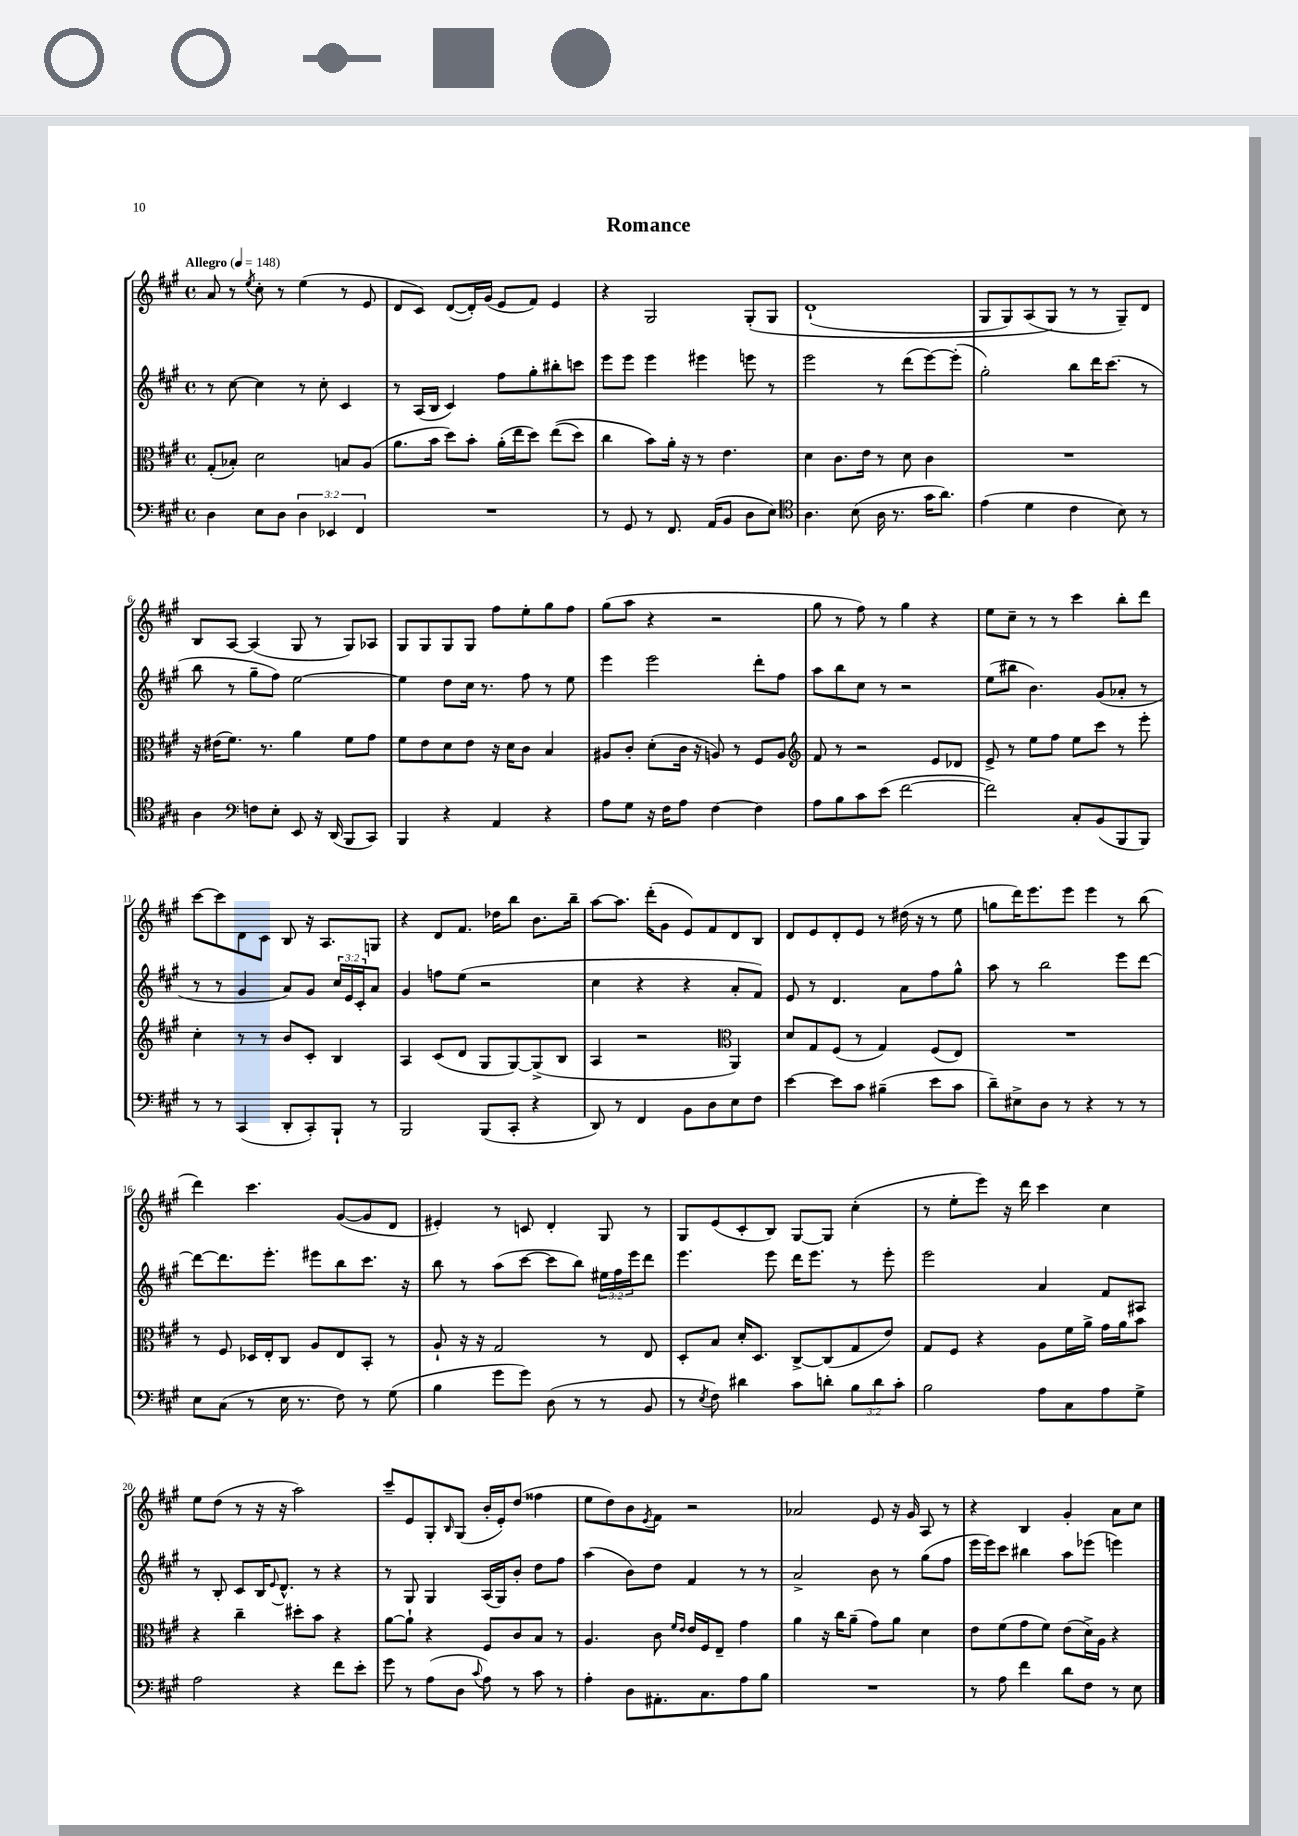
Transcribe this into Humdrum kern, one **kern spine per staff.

**kern	**kern	**kern	**kern
*part4	*part3	*part2	*part1
*staff4	*staff3	*staff2	*staff1
*clefF4	*clefC3	*clefG2	*clefG2
*k[f#c#g#]	*k[f#c#g#]	*k[f#c#g#]	*k[f#c#g#]
*M4/4	*M4/4	*M4/4	*M4/4
*met(c)	*met(c)	*met(c)	*met(c)
*MM148	*MM148	*MM148	*MM148
=1	=1	=1	=1
!	!	!	!LO:TX:a:B:t=Allegro
4D\	(8G#'/L	8r	8a/
.	8B-X'/J)	[8cc#\	8r
.	.	.	8qee/
8E\L	2d\	4cc#\]	8cc#'\
8D\J	.	.	8r
6D\	.	8r	(4ee\
.	.	8cc#'\	.
6EE-X/	.	.	.
.	8Bn/L	4c#/	8r
6FF#/	.	.	.
.	(8A/J	.	8e/
=2	=2	=2	=2
1r	8.a\L	8r	8d/L
.	.	(16A/LL	8c#/J)
.	16b\Jk	16B/JJ	.
.	8dd\L)	4c#/)	([8d/L
.	8b'\J	.	16d'/L])
.	.	.	(16g#/JJ
.	(16a'\LL	8ff#\L	8e/L
.	16ee\J	.	.
.	8dd\J)	8gg#'\	8f#/J)
.	((8ee\L	8bb#X'\	4e/
.	8dd\J)	8cccn\J	.
=3	=3	=3	=3
8r	4cc#\	8eee\L	4r
8GG#/	.	8eee\J	.
8r	8b\L)	4eee\	2G#/
8.FF#/	16a'\Jk	.	.
.	16r	.	.
.	8r	4eee#X\	.
(16AA/KL	.	.	.
8BB/J	4.e\	.	.
8D\L	.	8eeen\	(8G#'/L
8E\J)	.	8r	8G#/J
=4	=4	=4	=4
*clefC4	*	*	*
4.A\	4d\	2eee\	(1d`
.	8.c#\L	.	.
(8B\	.	.	.
.	16e\Jk	.	.
16A\	8r	8r	.
8.r	.	.	.
.	8d\	(8ddd\L	.
16g#\KL	4c#\	[8eee\)	.
8.a\J)	.	.	.
.	.	(8eee'\J]	.
=5	=5	=5	=5
(4e\	1r	2gg#'\)	8G#/L
.	.	.	8G#/)
4d\	.	.	(8A/
.	.	.	8G#/J)
4c#\	.	8bb\L	8r
.	.	16ddd\K	8r
.	.	(8.ccc#\J	.
8B\)	.	.	8G#~/L)
8r	.	8r	8d/J
!!LO:LB:g=z
=6	=6	=6	=6
4A\	16r	8bb\	8B/L
.	(16e#X\KL	.	.
.	8.f#\J)	8r	[8A/J
*clefF4	*	*	*
8Fn\L	.	8gg#~\L	(4A/]
.	8.r	.	.
8E'\J	.	8ff#\J)	.
8EE/	4a\	[2ee\	8G#/
16r	.	.	8r
(16DD/	.	.	.
8BBB/L	8f#\L	.	8G#/L)
8CC#/J)	8g#\J	.	8A-X/J
=7	=7	=7	=7
4BBB/	8f#\L	4ee\]	8G#/L
.	8e\	.	8G#/
4r	8d\	8dd\L	8G#/
.	8e\J	16cc#\Jk	8G#/J
.	.	8.r	.
4AA/	16r	.	8ff#\L
.	16d\KL	.	.
.	8c#\J	8ff#\	8ee'\
4r	4B/	8r	8gg#\
.	.	8ee\	8ff#\J
=8	=8	=8	=8
8A\L	8A#X/L	4eee\	(8gg#\L
8G#\J	8c#'/J	.	8aa\J
16r	(8d'\L	2eee\	4r
16F#\KL	.	.	.
8A\J	16c#\Jk	.	.
.	16r	.	.
[4F#\	8An/)	.	2r
.	8r	.	.
4F#\]	8F#/L	8ddd'\L	.
.	8A/J	8ff#\J	.
=9	=9	=9	=9
*	*clefG2	*	*
8A\L	8f#/	8aa\L	8gg#\
8B\	8r	8bb\	8r
8c#\	2r	8cc#\J	8ff#\)
(8e\J	.	8r	8r
[2f#\	.	2r	4gg#\
.	8e/L	.	4r
.	8d-X/J	.	.
=10	=10	=10	=10
2f#\])	8e^/	(8ee\L	8ee\L
.	8r	8bb#X\J	8cc#~\J
.	8ee\L	4.b\)	8r
.	8ff#\J	.	8r
8C#'/L	8ee\L	.	4ccc#\
(8BB/	8ccc#\J	(8g#/L	.
8BBB/	8r	8a-X'/J	8bb'\L
8BBB/J)	8eee'\	8r	8ddd\J
!!LO:LB:g=z
=11	=11	=11	=11
8r	4cc#'\	8r	[8ccc#\L
8r	.	8r	8ccc#\]
(4CC#/	8r	4g#/	8d\
.	8r	.	8c#\J
8DD'/L	8b/L	8a/L)	8B/
8CC#'/)	8c#'/J	8g#/J	16r
.	.	.	8.A/L
8BBB`/J	4B/	24cc#/LL	.
.	.	24e/	.
.	.	24c#'/J	.
8r	.	8a/J	8Gn/J
=12	=12	=12	=12
2BBB/	4A/	4g#/	4r
.	(8c#/L	8ffn\L	8d/L
.	8d/J	(8ee\J	8.f#/J
(8BBB/L	8G#/L	2r	.
.	.	.	16dd-X\KL
8CC#'/J	[8G#/)	.	8bb\J
4r	(8G#^/]	.	8.b\L
.	8B/J	.	.
.	.	.	16bb~\Jk
=13	=13	=13	=13
8DD/)	4A/	4cc#\	[8aa\L
8r	.	.	8.aa\J]
4FF#/	2r	4r	.
.	.	.	(16ddd'\KL
.	.	.	8g#\J
8BB\L	.	4r	8e/L)
8D\	.	.	8f#/
*	*clefC3	*	*
8E\	4AA/)	8a'/L	8d/
8F#\J	.	8f#/J)	8B/J
=14	=14	=14	=14
[4e\	8d/L	8e/	8d/L
.	8G#/	8r	8e/
8e\L]	(8F#/J	4.d/	8d'/
8c#\J	8r	.	8e/J
(4B#X~\	4G#/)	.	8r
.	.	8a\L	(16dd#X\
.	.	.	16r
8e\L	(8F#/L	8ff#\	8r
8c#\J	8E/J)	8gg#^^\J	8ee\
=15	=15	=15	=15
8d~\L)	1r	8aa\	8ggn\L
8E#X^\	.	8r	16ddd\K)
.	.	.	8.eee\
8D\J	.	2bb\	.
8r	.	.	8eee\J
4r	.	.	4eee\
8r	.	8eee\L	8r
8r	.	[8ddd\J	(8bb\
!!LO:LB:g=z
=16	=16	=16	=16
8E\L	8r	8ddd\L_	4ddd\)
(8C#\J	8F#/	8.ddd\]	.
8r	16D-X/LL	.	4.ccc#\
.	16E'/J	8.eee'\J	.
16E\	8C#/J	.	.
8.r	.	.	.
.	8A/L	8eee#X\L	.
8F#\)	8E/	8bb\	([8g#/L
8r	8BB'/J	8.ccc#\J	8g#/]
(8G#\	8r	.	8d/J
.	.	16r	.
=17	=17	=17	=17
4B\	8A`/	8bb\	4e#X'/)
.	16r	8r	.
.	16r	.	.
8g#\L	2G#/	(8aa\L	8r
8g#\J)	.	[8ccc#\J	8cn/
(8D\	.	8ccc#\L]	4d'/
8r	.	8bb\J)	.
8r	8r	24ee#X\LL	8G#/
.	.	24ff#\	.
.	.	24eee\J	.
8BB/	8E/	8ddd\J	8r
=18	=18	=18	=18
8r	8D'/L	4.eee\	8G#/L
8qE/	.	.	.
8F#\)	8B/J	.	(8e/
4d#X\	16d'/KL	.	8c#'/
.	8.D/J	.	.
.	.	8eee\	8B/J)
8c#\L	[8C#^/L	16ddd\KL	[8G#/L
.	.	8.eee\J	.
8dn'\J	(8C#/]	.	8G#/J]
12B\L	8G#/	8r	(4cc#'\
12d\	.	.	.
.	8e/J)	8eee'\	.
12c#'\J	.	.	.
=19	=19	=19	=19
2B\	8G#/L	2eee\	8r
.	8F#/J	.	8ee'\L
.	4r	.	8eee\J)
.	.	.	16r
.	.	.	16ddd\
8A\L	8A\L	4a/	4ccc#\
8C#\	16f#\L	.	.
.	16a^\JJ	.	.
8A\	16g#\LL	8f#/L	4cc#\
.	16a\J	.	.
8G#^\J	8b\J	8A#X/J	.
!!LO:LB:g=z
=20	=20	=20	=20
2A\	4r	8r	8ee\L
.	.	8B'/	(8dd\J
.	4cc#~\	8c#/L	8r
.	.	16B/K	16r
.	.	8qqe/	.
.	.	8.d^^/J	16r
4r	8dd#X'\L	.	2aa\)
.	8b\J	8r	.
8f#\L	4r	4r	.
8e'\J	.	.	.
=21	=21	=21	=21
8g#\	[8a\L	8r	8ccc#~/L
8r	8a`\J]	8G#/	8e/
(8A\L	4r	4G#/	8G#'/
.	.	.	16qqB/
8D\J	.	.	(8G#/J
8qqc#/	.	.	.
8A\)	8F#/L	(16A/LL	16b'/LL
.	.	16G#/J)	16e'/J)
8r	8c#/	8b'/J	(8dd/J
8c#\	8B/J	8dd\L	4ff##X\
8r	8r	8ff#\J	.
=22	=22	=22	=22
4A'\	4.A/	(4aa\	8ee\L
.	.	.	8dd\)
8D\L	.	8b\L)	8b\
.	.	.	8qe/
8.AA#X'\	8c#\	8dd\J	8f#\J
.	16qqf#/LL	.	.
.	16qqe/JJ	.	.
.	16e/LL	4f#/	2r
8.C#\	16F#/J	.	.
.	8E~/J	.	.
8A\	4g#\	8r	.
8B\J	.	8r	.
=23	=23	=23	=23
1r	4a\	2a^/	2a-X/
.	16r	.	.
.	16cc#\KL	.	.
.	(8a~\J	.	.
.	8g#\L)	8b\	8e/
.	8a\J	8r	16r
.	.	.	16g#/
.	4d\	(8gg#\L	8A/
.	.	8ff#\J	8r
=24	=24	=24	=24
8r	8e\L	16eee\LL	4r
.	.	16eee\J)	.
8A\	(8f#\	8ccc#\J	.
4f#\	8g#\	4bb#X\	4B/
.	8f#\J)	.	.
8d\L	(8e\L	8aa\L	4g#'/
8F#\J	16d^\L)	(8eee-X\J	.
.	16A\JJ	.	.
8r	4r	4eeen\)	8a\L
8E\	.	.	8cc#\J
==	==	==	==
*-	*-	*-	*-
